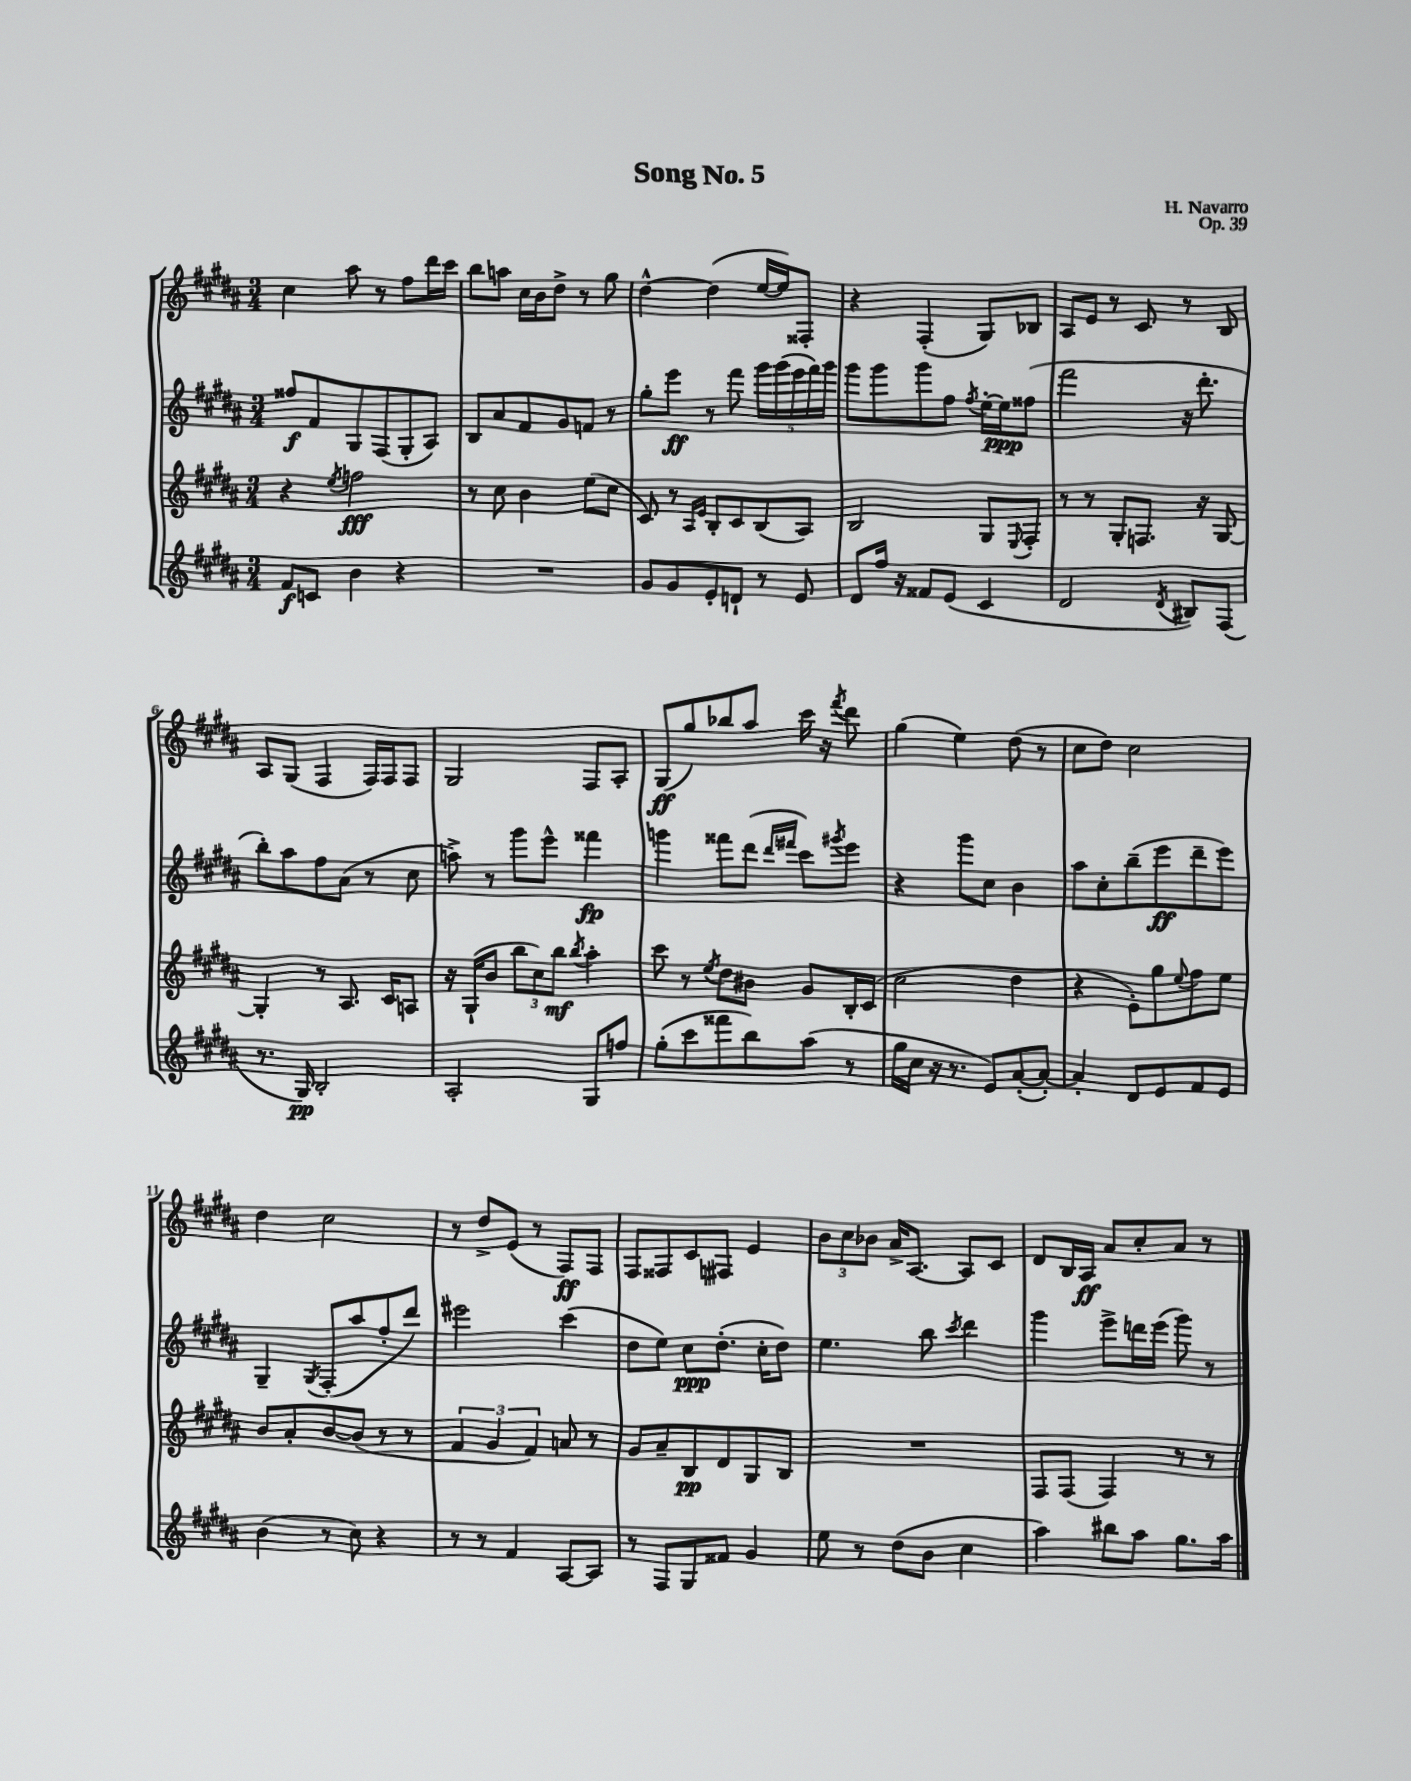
\header { title = "Song No. 5" composer = "H. Navarro" opus = "Op. 39" }
<<
\new StaffGroup <<
\new Staff = "s0" {
    \clef treble \key b \major \numericTimeSignature \time 3/4
    cis''4 ais''8 r8 fis''8 dis'''16 cis'''16 |
    b''8 a''8 cis''16 b'16 dis''8-> r8 gis''8 |
    dis''4~-^ dis''4( e''16~ e''16) fisis8-. |
    r4 fis4-.( gis8) bes8 |
    ais8 e'8 r8 cis'8 r8 b8 |
    ais8 gis8( fis4 fis16) fis16 fis8 |
    gis2 fis8 ais8-. |
    gis8\ff( gis''8) bes''8 ais''8 cis'''16 r16 \acciaccatura { fis'''8 } dis'''8 |
    gis''4( e''4) dis''8( r8 |
    cis''8 dis''8) cis''2 |
    dis''4 cis''2 |
    r8 dis''8-> e'8( r8 fis8\ff) fis8 |
    fis8 fisis8 cis'8 fis8 e'4 |
    \tuplet 3/2 { b'8 cis''8 bes'8 } ais'16-> ais8.~ ais8 cis'8 |
    dis'8 b16 ais16\ff ais'8 cis''8-. ais'8 r8 \bar "|." |
}
\new Staff = "s1" {
    \clef treble \key b \major \numericTimeSignature \time 3/4
    fisis''8\f fis'8 gis8 fis8( gis8-. ais8) |
    b8 ais'8 fis'8 gis'8 f'8 r8 |
    gis''8-. e'''8\ff r8 fis'''8 \tuplet 5/4 { gis'''16 gis'''16( e'''16 fis'''16) gis'''16 } |
    gis'''8 gis'''8 gis'''8 fis''8 \acciaccatura { fis''8 } e''16~-. e''16\ppp fisis''8( |
    fis'''2 r16 dis'''8.-. |
    b''8-.) ais''8 fis''8 ais'8( r8 cis''8 |
    a''8->) r8 gis'''8 e'''8-^ fisis'''4\fp |
    g'''4 fisis'''8 dis'''8( \grace { dis'''16 fis'''16 } cis'''8) \acciaccatura { gis'''8 } e'''8 |
    r4 gis'''8 cis''8 b'4 |
    ais''8 cis''8-. b''8--( e'''8\ff dis'''8-- e'''8) |
    gis4-- \acciaccatura { gis8 } fis8-.( ais''8 fis''8-. dis'''8) |
    eis'''2 cis'''4( |
    dis''8 e''8) cis''8\ppp dis''8.-.( cis''16-. dis''8) |
    e''4. b''8 \acciaccatura { cis'''8 } dis'''4 |
    gis'''4 e'''8-> d'''16 e'''16( gis'''8) r8 \bar "|." |
}
\new Staff = "s2" {
    \clef treble \key b \major \numericTimeSignature \time 3/4
    r4 \acciaccatura { e''8 } f''2\fff |
    r8 cis''8 b'4 e''8( cis''8 |
    cis'8) r8 \grace { ais16 e'16 } b8-. cis'8 b8( ais8) |
    b2 gis8 \appoggiatura { e8 } fis8-. |
    r8 r8 gis8-. f8. r16 gis8~ |
    gis4-. r8 ais8. cis'16 a8 |
    r16 gis16-!( b'8 \tuplet 3/2 { b''8 cis''8) b''8\mf } \acciaccatura { b''8 } ais''4-. |
    cis'''8 r8 \acciaccatura { e''8 } dis''8 bis'8 gis'8 b16-. cis'16( |
    cis''2 dis''4 |
    r4 e'8-.) gis''8 \appoggiatura { e''8 } fis''8 e''8 |
    b'8 ais'8-. b'8~ b'8( r8 r8 |
    \tuplet 3/2 { fis'4 gis'4 fis'4) } a'8 r8 |
    gis'8 ais'8-- b8\pp dis'8 gis8 b8 |
    R2. |
    fis8 fis8( fis4) r8 r8 \bar "|." |
}
\new Staff = "s3" {
    \clef treble \key b \major \numericTimeSignature \time 3/4
    fis'8\f c'8 b'4 r4 |
    R2. |
    gis'8 gis'8 e'8-. d'8-! r8 e'8 |
    dis'8 fis''16 r16 fisis'8 e'8( cis'4 |
    dis'2 \acciaccatura { dis'8 } bis8) fis8( |
    r8. gis16\pp) b2-. |
    ais2-. gis8 f''8 |
    gis''8-.( cis'''8 fisis'''8 b''8) ais''8( r8 |
    gis''16 cis''16 r16 r8. e'8) ais'8~-.( ais'8~-.) |
    ais'4-. dis'8 e'8 fis'8 e'8 |
    b'4( r8 cis''8) r4 |
    r8 r8 fis'4 ais8~ ais8 |
    r8 fis8 gis8 fisis'8 gis'4 |
    e''8 r8 dis''8( b'8 cis''4 |
    ais''4) bis''8 ais''8 gis''8. ais''16 \bar "|." |
}
>>
>>
